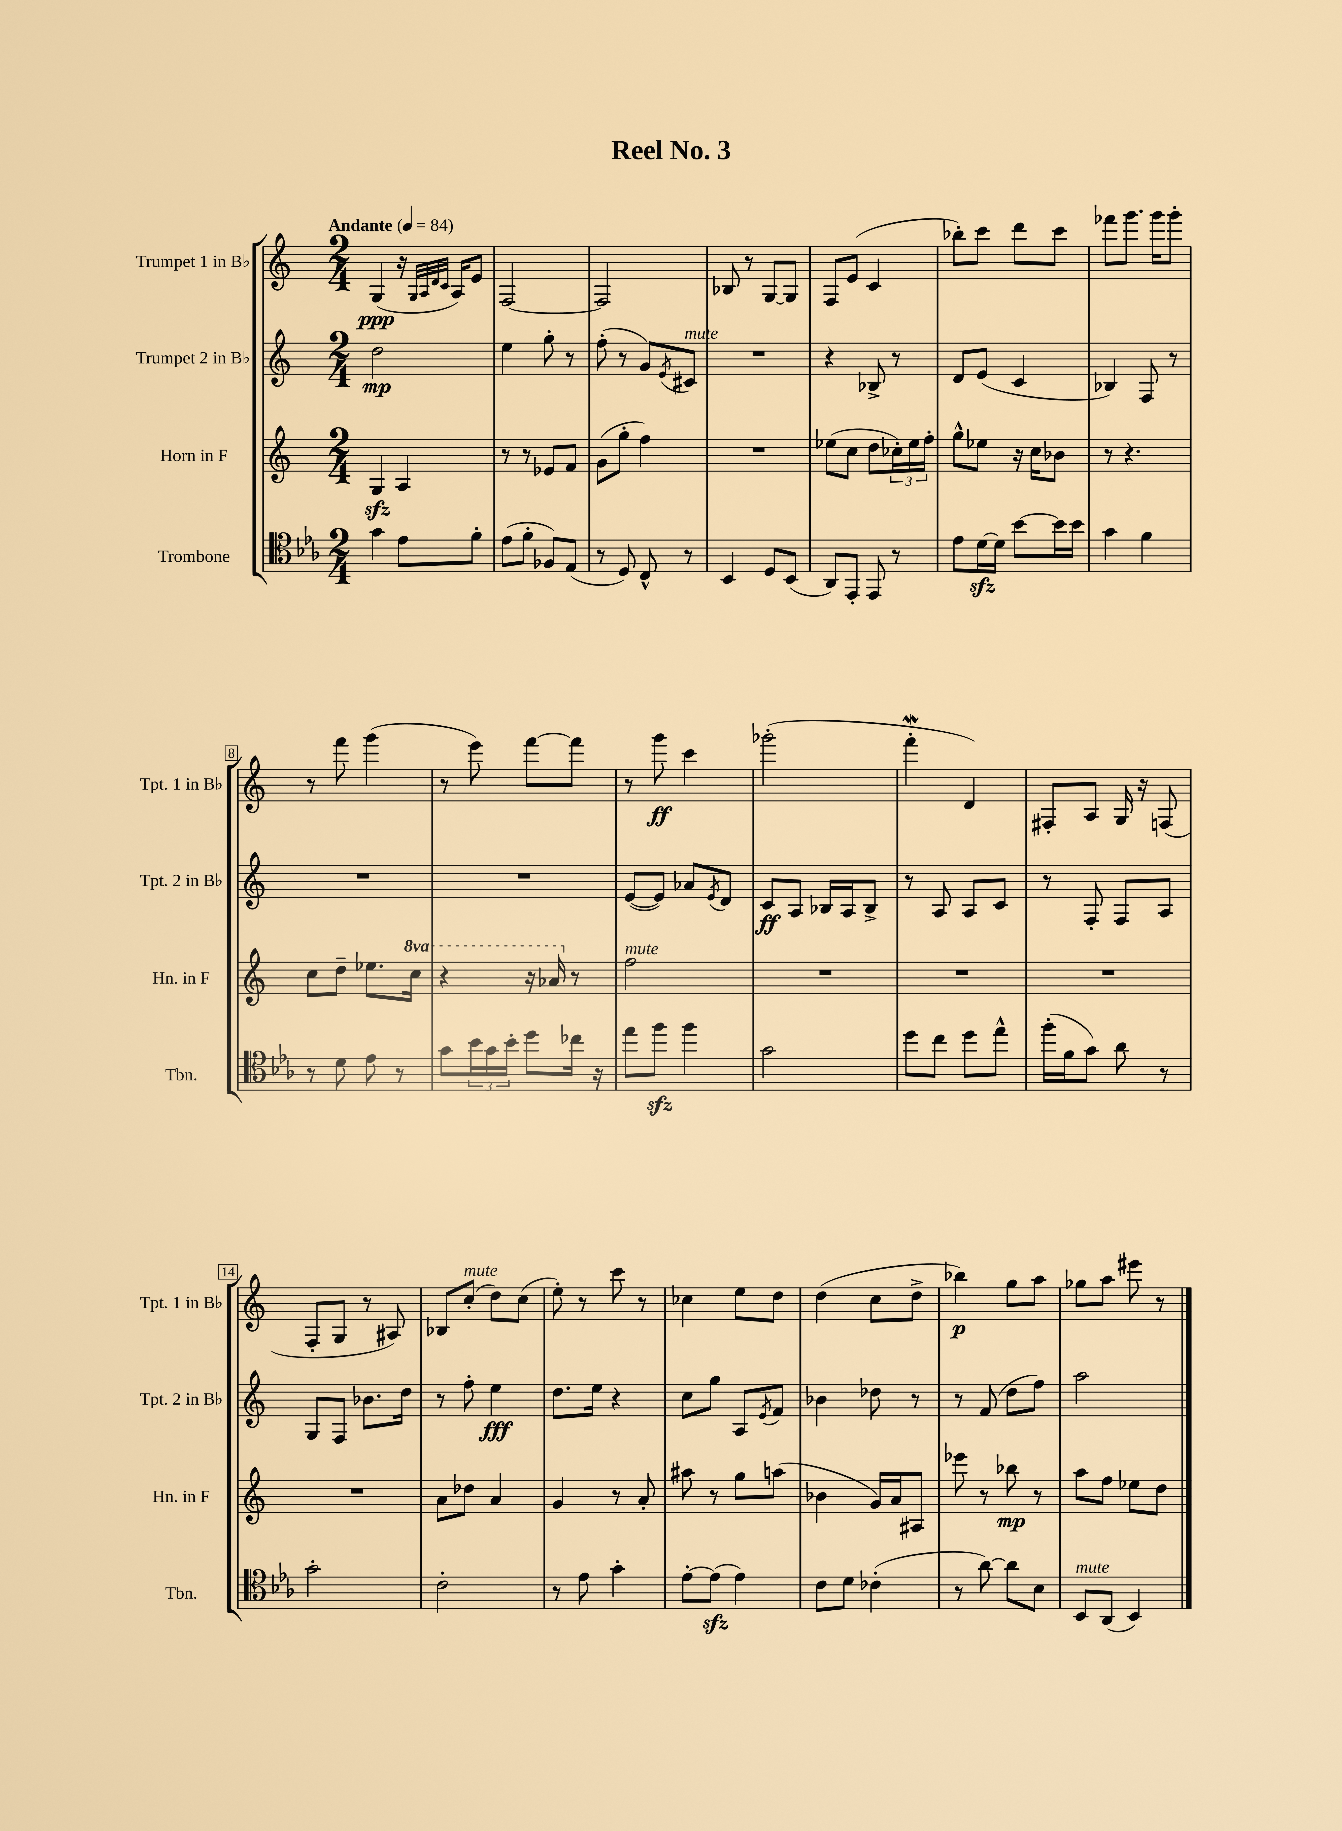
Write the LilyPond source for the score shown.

\header { title = "Reel No. 3" }
<<
\new StaffGroup <<
\new Staff = "s0" \with { instrumentName = "Trumpet 1 in Bb" shortInstrumentName = "Tpt. 1 in Bb" } {
    \clef treble \key c \major \numericTimeSignature \time 2/4 \tempo "Andante" 4 = 84
    g4\ppp( r16 \grace { g32 a32 d'32 c'32 } a16) e'8 |
    f2~ |
    f2 |
    bes8 r8 g8~ g8 |
    f8 e'8( c'4 |
    bes''8-.) c'''8 d'''8 c'''8 |
    fes'''8 g'''8. g'''16 g'''8-. |
    r8 f'''8 g'''4( |
    r8 e'''8) f'''8~ f'''8 |
    r8 g'''8\ff c'''4 |
    ges'''2-.( |
    f'''4-.\mordent d'4) |
    fis8-. a8 g16 r16 f8( |
    f8-. g8 r8 ais8) |
    bes8 c''8-.^\markup { \italic "mute" }( d''8) c''8( |
    e''8-.) r8 c'''8 r8 |
    ces''4 e''8 d''8 |
    d''4( c''8 d''8-> |
    bes''4\p) g''8 a''8 |
    ges''8 a''8 eis'''8 r8 \bar "|." |
}
\new Staff = "s1" \with { instrumentName = "Trumpet 2 in Bb" shortInstrumentName = "Tpt. 2 in Bb" } {
    \clef treble \key c \major \numericTimeSignature \time 2/4
    d''2\mp |
    e''4 g''8-. r8 |
    f''8-.( r8 g'8) \acciaccatura { e'8 } cis'8^\markup { \italic "mute" } |
    R2 |
    r4 bes8-> r8 |
    d'8 e'8( c'4 |
    bes4) f8 r8 |
    R2 |
    R2 |
    e'8~( e'8) aes'8 \acciaccatura { e'8 } d'8 |
    c'8\ff a8 bes16 a16 bes8-> |
    r8 a8 a8 c'8 |
    r8 f8-. f8 a8 |
    g8 f8 bes'8. d''16 |
    r8 f''8-. e''4\fff |
    d''8. e''16 r4 |
    c''8 g''8 a8 \acciaccatura { e'8 } f'8 |
    bes'4 des''8 r8 |
    r8 f'8( d''8 f''8) |
    a''2 \bar "|." |
}
\new Staff = "s2" \with { instrumentName = "Horn in F" shortInstrumentName = "Hn. in F" } {
    \clef treble \key c \major \numericTimeSignature \time 2/4 \set Staff.ottavationMarkups = #ottavation-simple-ordinals
    g4\sfz a4 |
    r8 r8 ees'8 f'8 |
    g'8( g''8-. f''4) |
    R2 |
    ees''8( c''8 d''8 \tuplet 3/2 { ces''16-.) ees''16 f''16-. } |
    g''8-^ ees''8 r16 c''16 bes'8 |
    r8 r4. |
    c''8 d''8-- ees''8. \ottava #1 c'''16 |
    r4 r16 aes''16 \ottava #0 r8 |
    f''2^\markup { \italic "mute" } |
    R2 |
    R2 |
    R2 |
    R2 |
    a'8 des''8 a'4 |
    g'4 r8 a'8-. |
    ais''8 r8 g''8 a''8( |
    bes'4 g'16) a'16 ais8 |
    ees'''8 r8 bes''8\mp r8 |
    a''8 f''8 ees''8 d''8 \bar "|." |
}
\new Staff = "s3" \with { instrumentName = "Trombone" shortInstrumentName = "Tbn." } {
    \clef tenor \key ees \major \numericTimeSignature \time 2/4
    g'4 ees'8 f'8-. |
    ees'8( f'8-. fes8) ees8( |
    r8 d8) c8-^ r8 |
    bes,4 d8 bes,8( |
    aes,8) ees,8-. ees,8 r8 |
    ees'8 d'16~\sfz d'16 bes'8~ bes'16 bes'16 |
    g'4 f'4 |
    r8 d'8 ees'8 r8 |
    g'8 \tuplet 3/2 { bes'16 g'16 bes'16-. } d''8 ces''16 r16 |
    ees''8 f''8\sfz f''4 |
    g'2 |
    d''8 c''8 d''8 ees''8-^ |
    f''16-.( f'16 g'8) aes'8 r8 |
    g'2-. |
    c'2-. |
    r8 ees'8 g'4-. |
    ees'8~-. ees'8\sfz( ees'4) |
    c'8 d'8 ces'4-.( |
    r8 aes'8~) aes'8 bes8 |
    bes,8^\markup { \italic "mute" } aes,8( bes,4) \bar "|." |
}
>>
>>
\layout { \context { \Score \override BarNumber.stencil = #(make-stencil-boxer 0.1 0.3 ly:text-interface::print) } }
